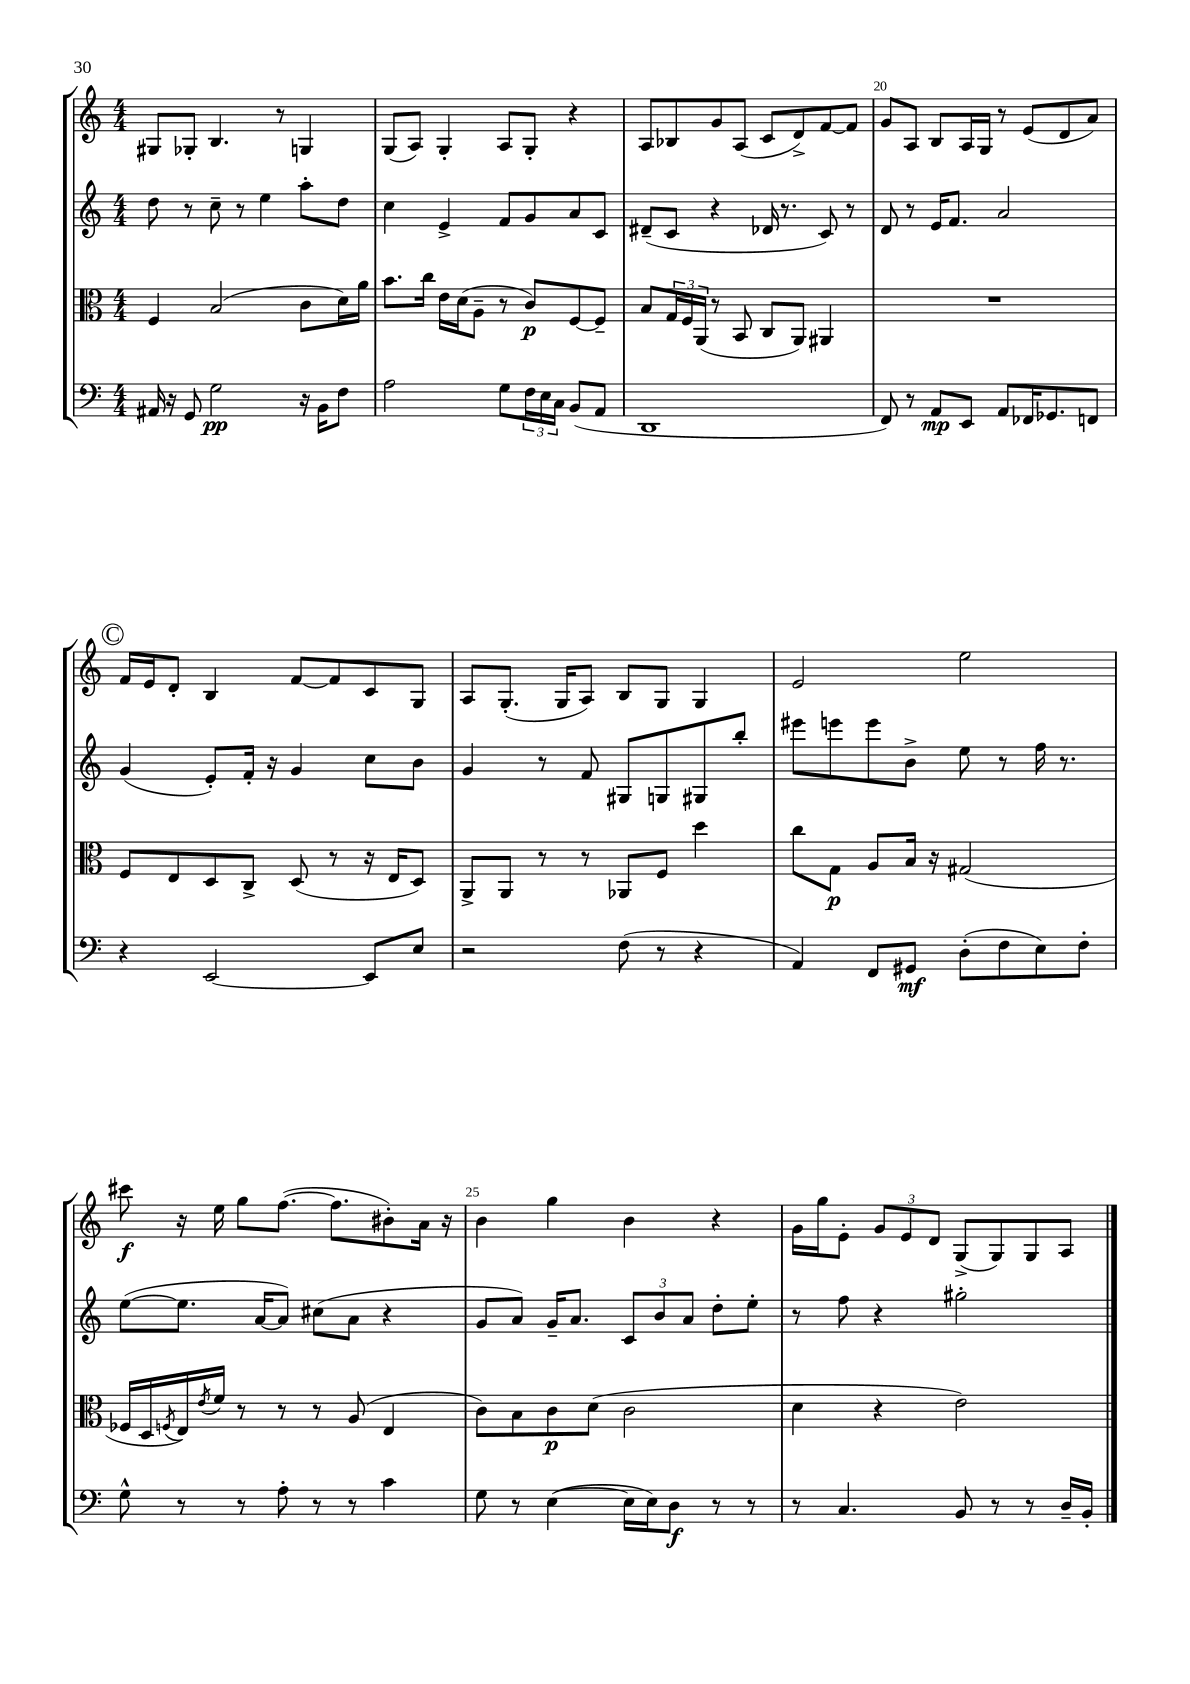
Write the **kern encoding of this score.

**kern	**dynam	**kern	**dynam	**kern	**kern	**dynam
*part4	*part4	*part3	*part3	*part2	*part1	*part1
*staff4	*staff4	*staff3	*staff3	*staff2	*staff1	*staff1
*clefF4	*	*clefC3	*	*clefG2	*clefG2	*
*k[]	*	*k[]	*	*k[]	*k[]	*
*M4/4	*	*M4/4	*	*M4/4	*M4/4	*
=17	=17	=17	=17	=17	=17	=17
16AA#X/	.	4F/	.	8dd\	8G#X/L	.
16r	.	.	.	.	.	.
8GG/	.	.	.	8r	8G-X'/J	.
2G\	pp	(2B/	.	8cc~\	4.B/	.
.	.	.	.	8r	.	.
.	.	.	.	4ee\	.	.
.	.	.	.	.	8r	.
16r	.	8c\L	.	8aa'\L	4Gn/	.
16BB\KL	.	.	.	.	.	.
8F\J	.	16d\L)	.	8dd\J	.	.
.	.	16a\JJ	.	.	.	.
=18	=18	=18	=18	=18	=18	=18
2A\	.	8.b\L	.	4cc\	(8G/L	.
.	.	.	.	.	8A/J)	.
.	.	16cc\Jk	.	.	.	.
.	.	16e\LL	.	4e^/	4G'/	.
.	.	(16d\J	.	.	.	.
.	.	8A~\J	.	.	.	.
8G\L	.	8r	.	8f/L	8A/L	.
24F\L	.	8c/L)	p	8g/	8G'/J	.
24E\	.	.	.	.	.	.
24C\JJ	.	.	.	.	.	.
(8BB/L	.	[8F/	.	8a/	4r	.
8AA/J	.	8F~/J]	.	8c/J	.	.
=19	=19	=19	=19	=19	=19	=19
1DD	.	8B/L	.	(8d#X~/L	8A/L	.
.	.	24G/L	.	8c/J	8B-X/	.
.	.	24F/	.	.	.	.
.	.	(24AA/JJ	.	.	.	.
.	.	8r	.	4r	8g/	.
.	.	8BB/	.	.	(8A/J	.
.	.	8C/L	.	16d-X/	8c/L	.
.	.	.	.	8.r	.	.
.	.	8AA/J)	.	.	8d^/)	.
.	.	4AA#X/	.	8c/)	[8f/	.
.	.	.	.	8r	8f/J]	.
=20	=20	=20	=20	=20	=20	=20
8FF/)	.	1r	.	8d/	8g/L	.
8r	.	.	.	8r	8A/J	.
8AA/L	mp	.	.	16e/KL	8B/L	.
.	.	.	.	8.f/J	.	.
8EE/J	.	.	.	.	16A/L	.
.	.	.	.	.	16G/JJ	.
8AA/L	.	.	.	2a/	8r	.
16FF-X/K	.	.	.	.	(8e/L	.
8.GG-X/	.	.	.	.	.	.
.	.	.	.	.	8d/	.
8FFn/J	.	.	.	.	8a/J)	.
!!LO:LB:g=z
!!LO:REH:place=s1:t=C
=21	=21	=21	=21	=21	=21	=21
4r	.	8F/L	.	(4g/	16f/LL	.
.	.	.	.	.	16e/J	.
.	.	8E/	.	.	8d'/J	.
[2EE/	.	8D/	.	8e'/L)	4B/	.
.	.	8C^/J	.	16f'/Jk	.	.
.	.	.	.	16r	.	.
.	.	(8D/	.	4g/	[8f/L	.
.	.	8r	.	.	8f/]	.
8EE/L]	.	16r	.	8cc\L	8c/	.
.	.	16E/KL	.	.	.	.
8E/J	.	8D/J)	.	8b\J	8G/J	.
=22	=22	=22	=22	=22	=22	=22
2r	.	8AA^/L	.	4g/	8A/L	.
.	.	8AA/J	.	.	(8.G'/J	.
.	.	8r	.	8r	.	.
.	.	.	.	.	16G/KL	.
.	.	8r	.	8f/	8A/J)	.
(8F\	.	8AA-X/L	.	8G#X/L	8B/L	.
8r	.	8F/J	.	8Gn/	8G/J	.
4r	.	4dd\	.	8G#X/	4G/	.
.	.	.	.	8bb'/J	.	.
=23	=23	=23	=23	=23	=23	=23
4AA/)	.	8cc\L	.	8eee#X\L	2e/	.
.	.	8G\J	p	8eeen\	.	.
8FF/L	.	8A/L	.	8eee\	.	.
8GG#X/J	mf	16B/Jk	.	8b^\J	.	.
.	.	16r	.	.	.	.
(8D'\L	.	(2G#X/	.	8ee\	2ee\	.
8F\	.	.	.	8r	.	.
8E\)	.	.	.	16ff\	.	.
.	.	.	.	8.r	.	.
8F'\J	.	.	.	.	.	.
!!LO:LB:g=z
=24	=24	=24	=24	=24	=24	=24
8G^^\	.	16F-X/LL	.	([8ee\L	8ccc#X\	f
.	.	16D/	.	.	.	.
.	.	8qFn/	.	.	.	.
8r	.	16E/)	.	8.ee\J]	16r	.
.	.	8qe/	.	.	.	.
.	.	16f/JJ	.	.	16ee\	.
8r	.	8r	.	.	8gg\L	.
.	.	.	.	[16a/KL	.	.
8A'\	.	8r	.	8a/J])	([8.ff\J	.
8r	.	8r	.	(8cc#X\L	.	.
.	.	.	.	.	8.ff\L]	.
8r	.	(8A/	.	8a\J	.	.
4c\	.	4E/	.	4r	8b#X'\)	.
.	.	.	.	.	16a\Jk	.
.	.	.	.	.	16r	.
=25	=25	=25	=25	=25	=25	=25
8G\	.	8c\L)	.	8g/L	4b\	.
8r	.	8B\	.	8a/J)	.	.
([4E\	.	8c\	p	16g~/KL	4gg\	.
.	.	.	.	8.a/J	.	.
.	.	(8d\J	.	.	.	.
16E\LL]	.	2c\	.	12c/L	4b\	.
16E\J)	.	.	.	.	.	.
.	.	.	.	12b/	.	.
8D\J	f	.	.	.	.	.
.	.	.	.	12a/J	.	.
8r	.	.	.	8dd'\L	4r	.
8r	.	.	.	8ee'\J	.	.
=26	=26	=26	=26	=26	=26	=26
8r	.	4d\	.	8r	16g\LL	.
.	.	.	.	.	16gg\J	.
4.C/	.	.	.	8ff\	8e'\J	.
.	.	4r	.	4r	12g/L	.
.	.	.	.	.	12e/	.
.	.	.	.	.	12d/J	.
8BB/	.	2e\)	.	2gg#X'\	(8G^/L	.
8r	.	.	.	.	8G/)	.
8r	.	.	.	.	8G/	.
16D~/LL	.	.	.	.	8A/J	.
16BB'/JJ	.	.	.	.	.	.
==	==	==	==	==	==	==
*-	*-	*-	*-	*-	*-	*-
